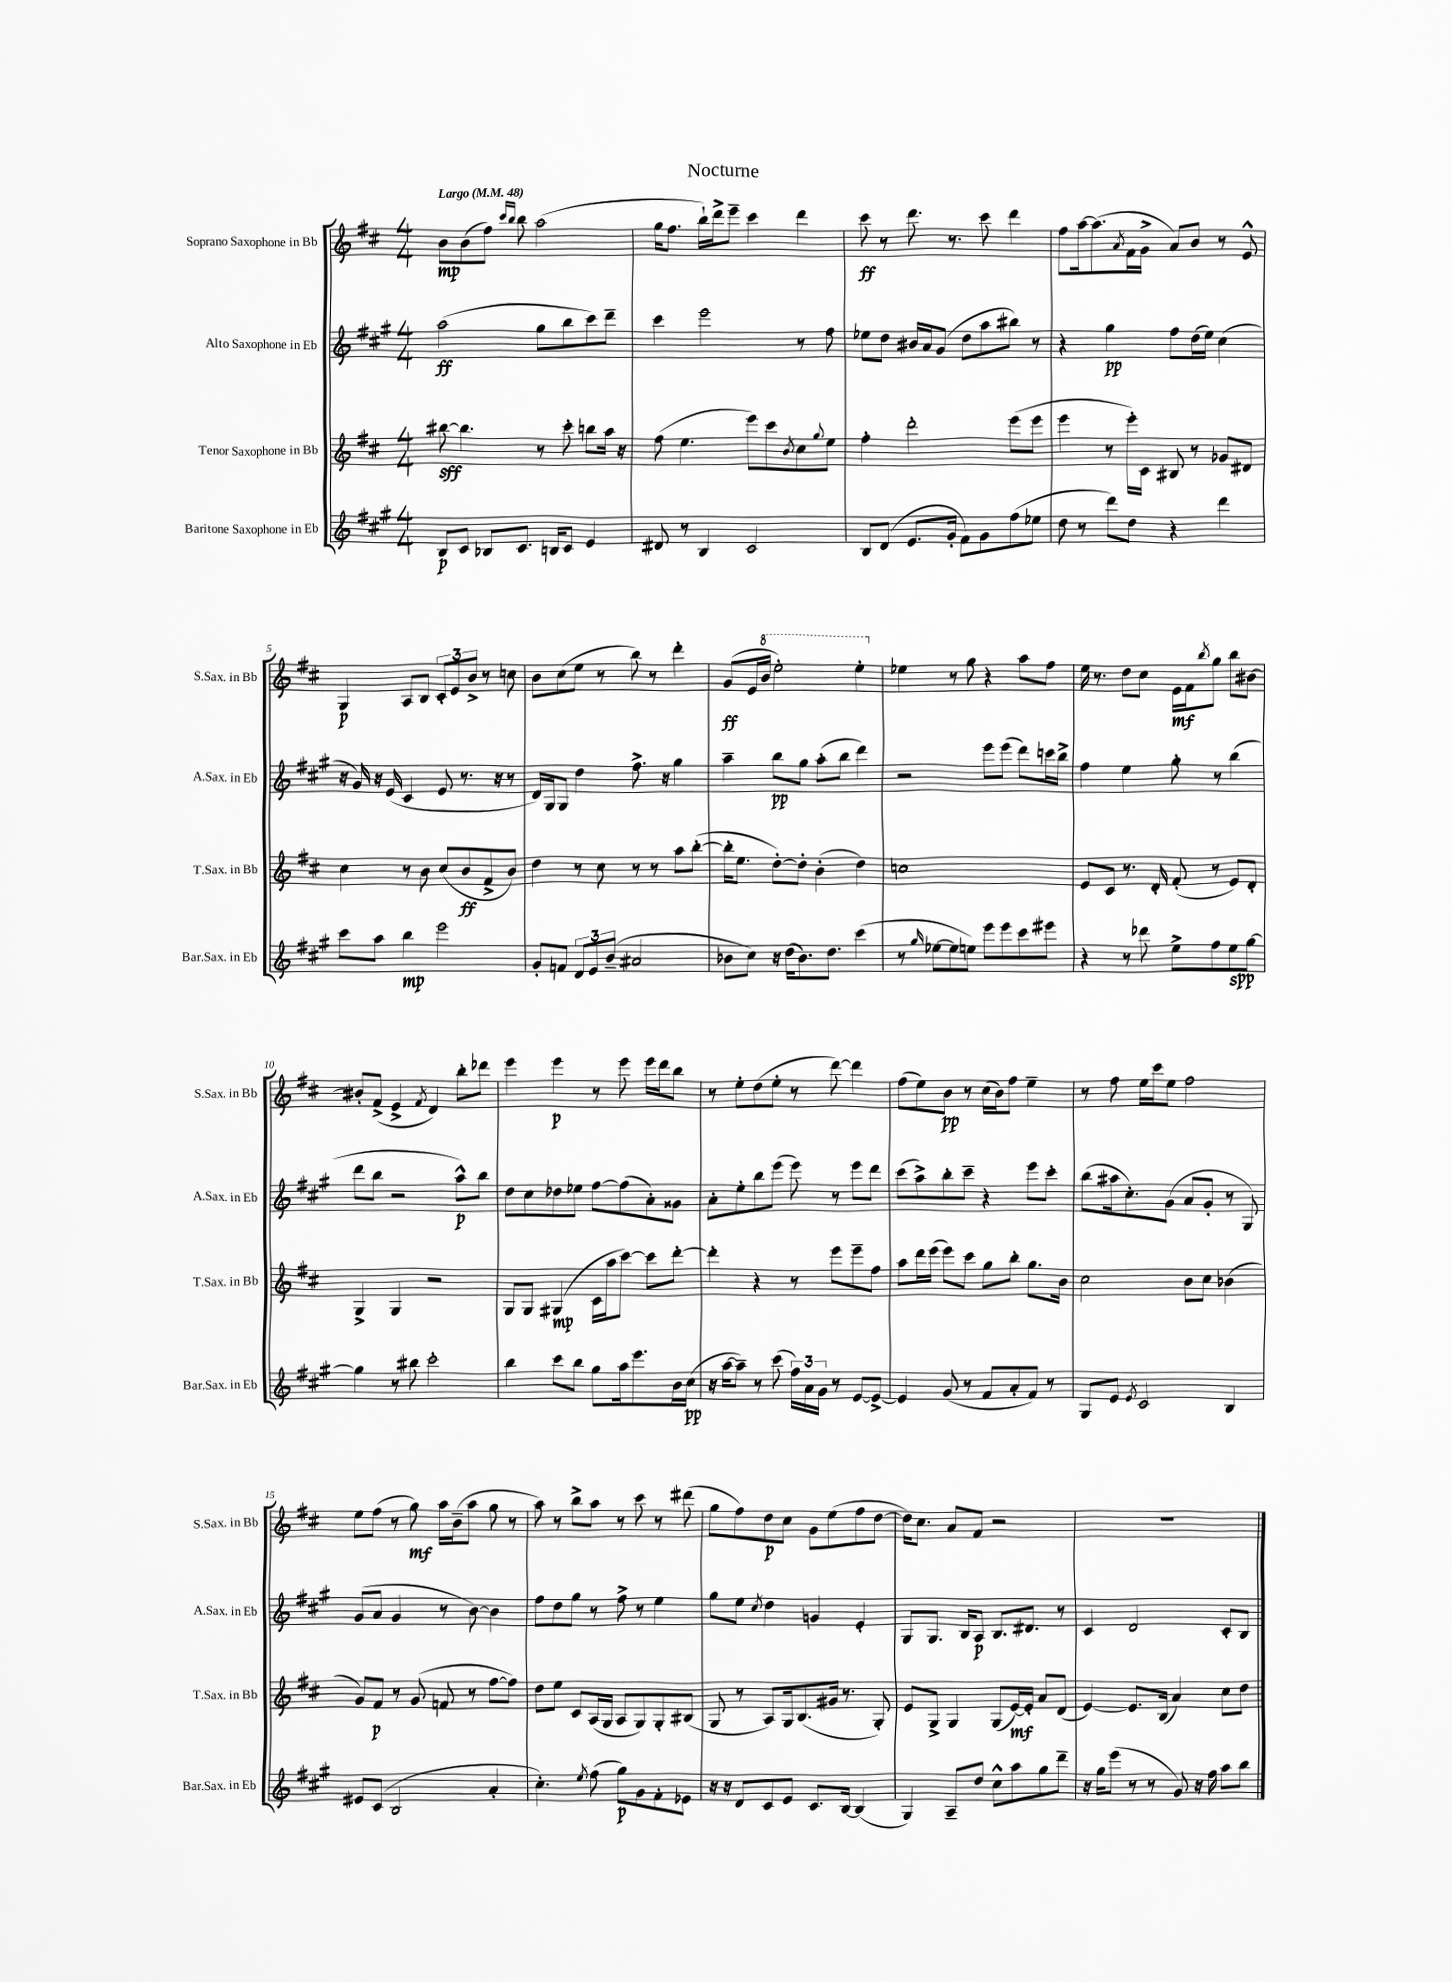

**kern	**dynam	**kern	**dynam	**kern	**dynam	**kern	**dynam
*part4	*part4	*part3	*part3	*part2	*part2	*part1	*part1
*staff4	*staff4	*staff3	*staff3	*staff2	*staff2	*staff1	*staff1
*I"Baritone Saxophone in Eb	*	*I"Tenor Saxophone in Bb	*	*I"Alto Saxophone in Eb	*	*I"Soprano Saxophone in Bb	*
*I'Bar.Sax. in Eb	*	*I'T.Sax. in Bb	*	*I'A.Sax. in Eb	*	*I'S.Sax. in Bb	*
*clefG2	*	*clefG2	*	*clefG2	*	*clefG2	*
*k[f#c#g#]	*	*k[f#c#]	*	*k[f#c#g#]	*	*k[f#c#]	*
*M4/4	*	*M4/4	*	*M4/4	*	*M4/4	*
*MM48	*	*MM48	*	*MM48	*	*MM48	*
=1	=1	=1	=1	=1	=1	=1	=1
!	!	!	!	!	!	!LO:TX:a:B:t=Largo	!
8B/L	p	[8bb#X\	sff	(2aa\	ff	8b\L	mp
8c#/J	.	4.bb#\]	.	.	.	(8b\	.
8B-X/L	.	.	.	.	.	8ff#\J)	.
.	.	.	.	.	.	16qqccc#/LL	.
.	.	.	.	.	.	16qqbb/JJ	.
8.c#/J	.	.	.	.	.	8bb\	.
.	.	8r	.	8gg#\L	.	(2aa\	.
16Bn/KL	.	.	.	.	.	.	.
8c#/J	.	8ccc#'\	.	8bb\	.	.	.
4e/	.	8bbn\L	.	8ccc#\)	.	.	.
.	.	16aa\Jk	.	8ddd~\J	.	.	.
.	.	16r	.	.	.	.	.
=2	=2	=2	=2	=2	=2	=2	=2
8d#X/	.	(8ff#\	.	4ccc#\	.	16gg\KL	.
.	.	.	.	.	.	8.ff#\J	.
8r	.	4.ee\	.	.	.	.	.
4B/	.	.	.	2eee\	.	16bb`\LL)	.
.	.	.	.	.	.	16ddd^\J	.
.	.	.	.	.	.	8eee~\J	.
2c#/	.	8eee\L)	.	.	.	4ccc#\	.
.	.	8ccc#\	.	.	.	.	.
.	.	8qb/	.	.	.	.	.
.	.	8cc#\	.	8r	.	4ddd\	.
.	.	8qqgg/	.	.	.	.	.
.	.	8ee\J	.	8ff#\	.	.	.
=3	=3	=3	=3	=3	=3	=3	=3
8B/L	.	4ff#'\	.	8ee-X\L	.	8ccc#\	ff
(8d/J	.	.	.	8dd\J	.	8r	.
8.e/L	.	2ddd'\	.	16b#X/LL	.	8.ddd\	.
.	.	.	.	16a/J	.	.	.
.	.	.	.	(8g#/J	.	.	.
16g#'/Jk	.	.	.	.	.	8.r	.
8f#\L)	.	.	.	8dd\L	.	.	.
8g#\	.	.	.	8aa\	.	8ccc#\	.
(8ff#\	.	(8eee\L	.	8bb#X\J)	.	4ddd\	.
8ee-X\J	.	8eee\J	.	8r	.	.	.
=4	=4	=4	=4	=4	=4	=4	=4
8dd\	.	4eee\	.	4r	.	8ff#\L	.
8r	.	.	.	.	.	[16aa\k	.
.	.	.	.	.	.	(8.aa\]	.
8ddd\L)	.	8r	.	4gg#\	pp	.	.
.	.	.	.	.	.	8qa/	.
8dd\J	.	16eee'\LL)	.	.	.	16f#\L	.
.	.	16c#\JJ	.	.	.	16g^\JJ	.
4r	.	8B#X/	.	8ff#\L	.	8a/L)	.
.	.	8r	.	(16dd\L	.	8b/J	.
.	.	.	.	16ee\JJ)	.	.	.
4ddd\	.	8g-X/L	.	(4cc#\	.	8r	.
.	.	8d#X/J	.	.	.	8e^^/	.
!!LO:LB:g=z
=5	=5	=5	=5	=5	=5	=5	=5
8ccc#\L	.	4cc#\	.	16r	.	4G/	p
.	.	.	.	16g#/)	.	.	.
8aa\J	.	.	.	16r	.	.	.
.	.	.	.	(16e/	.	.	.
4bb\	mp	8r	.	4c#/	.	8A/L	.
.	.	8b\	.	.	.	8B/J	.
2eee\	.	(8cc#/L	.	8e/	.	12c#'/L	.
.	.	.	.	.	.	12e/	.
.	.	8b/	ff	8.r	.	.	.
.	.	.	.	.	.	12b^/J	.
.	.	8f#^/	.	.	.	8r	.
.	.	.	.	16r	.	.	.
.	.	8b/J)	.	8r	.	8ccn\	.
=6	=6	=6	=6	=6	=6	=6	=6
8g#'/L	.	4dd\	.	16d/LL)	.	8b\L	.
.	.	.	.	16G#/J	.	.	.
8fn/J	.	.	.	8G#/J	.	(8cc#\	.
12d/L	.	8r	.	4dd\	.	8ee\J	.
12e/	.	.	.	.	.	.	.
.	.	8cc#\	.	.	.	8r	.
(12b~/J	.	.	.	.	.	.	.
2a#X/	.	8r	.	8.ff#^\	.	8bb\)	.
.	.	8r	.	.	.	8r	.
.	.	.	.	16r	.	.	.
.	.	8aa\L	.	4gg#\	.	4ddd'\	.
.	.	([8bb'\J	.	.	.	.	.
=7	=7	=7	=7	=7	=7	=7	=7
8b-X\L	.	16bb'\KL]	.	4aa~\	.	(8g/L	ff
.	.	8.ee\J	.	.	.	.	.
8cc#\J)	.	.	.	.	.	16e/L	.
*	*	*	*	*	*	*8va	*
.	.	.	.	.	.	16bb/JJ	.
16r	.	[8dd'\L)	.	8bb\L	pp	2eee'\)	.
(16dd\KL	.	.	.	.	.	.	.
8.b-\)	.	8dd'\J]	.	8gg#\J	.	.	.
.	.	(4b'\	.	(8aa'\L	.	.	.
8.dd\J	.	.	.	.	.	.	.
.	.	.	.	8bb\J	.	.	.
(4ccc#\	.	4dd\)	.	4ddd\)	.	4eee'\	.
=8	=8	=8	=8	=8	=8	=8	=8
*	*	*	*	*	*	*X8va	*
8r	.	1ccn	.	2r	.	4ee-X\	.
16qqgg#/	.	.	.	.	.	.	.
[8ee-X\L	.	.	.	.	.	.	.
8ee-\]	.	.	.	.	.	8r	.
8een\J)	.	.	.	.	.	8gg\	.
8eee\L	.	.	.	8eee\L	.	4r	.
8eee\	.	.	.	(8eee\J	.	.	.
8ccc#\	.	.	.	8ddd\L)	.	8aa\L	.
8eee#X\J	.	.	.	16cccn\L	.	8ff#\J	.
.	.	.	.	16bb^\JJ	.	.	.
=9	=9	=9	=9	=9	=9	=9	=9
4r	.	8e/L	.	4ff#\	.	16ee\	.
.	.	.	.	.	.	8.r	.
.	.	8c#/J	.	.	.	.	.
8r	.	8.r	.	4ee\	.	8dd\L	.
8ddd-X\	.	.	.	.	.	8cc#\J	.
.	.	16d'/	.	.	.	.	.
8ee^\L	.	(8f#'/	.	8gg#'\	.	16e\LL	mf
.	.	.	.	.	.	16f#\J	.
.	.	.	.	.	.	8qbb/	.
8ff#\	.	8r	.	8r	.	8gg\J	.
8ee\	spp	8e/L)	.	(4bb\	.	8bb\L	.
[8gg#\J	.	8d'/J	.	.	.	[8b#X\J	.
!!LO:LB:g=z
=10	=10	=10	=10	=10	=10	=10	=10
4gg#\]	.	4G^/	.	8ddd\L	.	8b#X'/L]	.
.	.	.	.	8bb\J	.	(8f#^/J	.
8r	.	4G/	.	2r	.	4e^/	.
8bb#X\	.	.	.	.	.	.	.
.	.	.	.	.	.	8qf#/	.
2ccc#'\	.	2r	.	.	.	4d/)	.
.	.	.	.	8aa^^\L)	p	8bb'\L	.
.	.	.	.	8bb\J	.	8ddd-X\J	.
=11	=11	=11	=11	=11	=11	=11	=11
4bb\	.	8G/L	.	8dd\L	.	4eee\	.
.	.	8G/J	.	8cc#\	.	.	.
8ccc#\L	.	(4G#X/	mp	8dd-X\	.	4eee\	p
8bb\J	.	.	.	8ee-X\J	.	.	.
8gg#\L	.	16c#\LL	.	[8ff#\L	.	8r	.
.	.	16aa\J	.	.	.	.	.
16aa\k	.	[8ccc#\J)	.	(8ff#\]	.	8eee\	.
8.eee\	.	.	.	.	.	.	.
.	.	8ccc#\L]	.	8a'\)	.	16eee\LL	.
.	.	.	.	.	.	16ddd\J	.
16b\L	.	[8ddd'\J	.	8g##X\J	.	8bb\J	.
(16cc#\JJ	pp	.	.	.	.	.	.
=12	=12	=12	=12	=12	=12	=12	=12
16r	.	4ddd'\]	.	8a'\L	.	8r	.
[16aa\KL	.	.	.	.	.	.	.
8aa~\J])	.	.	.	8ee'\	.	8ee'\L	.
8r	.	4r	.	8bb\	.	(8dd\	.
(8ccc#\	.	.	.	(8eee\J	.	8ee'\J	.
24ff#\LL)	.	8r	.	8eee\)	.	8r	.
24a\	.	.	.	.	.	.	.
24g#\JJ	.	.	.	.	.	.	.
8r	.	8eee\L	.	8r	.	[8ddd\)	.
[8e/L	.	8eee~\	.	8eee\L	.	4ddd\]	.
8e^/J_	.	8ff#\J	.	8ddd\J	.	.	.
=13	=13	=13	=13	=13	=13	=13	=13
4e/]	.	8aa\L	.	(8ccc#\L	.	(8ff#\L	.
.	.	16ddd\L	.	8aa^\)	.	8ee\)	.
.	.	(16eee\JJ	.	.	.	.	.
(8g#/	.	8eee\L)	.	8bb'\	.	8b\J	pp
8r	.	8ccc#\J	.	8ccc#~\J	.	8r	.
8f#/L	.	8gg\L	.	4r	.	(16cc#\LL	.
.	.	.	.	.	.	16b\J)	.
8a'/	.	8bb'\J	.	.	.	8ff#\J	.
8f#/J)	.	8.gg\L	.	8eee\L	.	4ee~\	.
8r	.	.	.	8ccc#'\J	.	.	.
.	.	16b\Jk	.	.	.	.	.
=14	=14	=14	=14	=14	=14	=14	=14
8G#/L	.	2cc#\	.	(8bb\L	.	8r	.
8e/J	.	.	.	16aa#X\k	.	8ff#\	.
.	.	.	.	8.cc#'\)	.	.	.
8qe/	.	.	.	.	.	.	.
2c#/	.	.	.	.	.	16ee\LL	.
.	.	.	.	.	.	16ccc#\J	.
.	.	.	.	(8g#\J	.	8ee\J	.
.	.	8b\L	.	8a/L	.	2ff#\	.
.	.	8cc#\J	.	8g#'/J	.	.	.
4B/	.	(4b-X\	.	8r	.	.	.
.	.	.	.	8G#/)	.	.	.
!!LO:LB:g=z
=15	=15	=15	=15	=15	=15	=15	=15
8e#X/L	.	8g/L)	.	(8g#/L	.	8ee\L	.
(8c#/J	.	8f#/J	p	8a/J	.	(8ff#\J	.
2B/	.	8r	.	4g#/	.	8r	.
.	.	(8g/	.	.	.	8gg\)	mf
.	.	8fn/	.	8r	.	16aa\LL	.
.	.	.	.	.	.	(16b~\J	.
.	.	8r	.	[8b\)	.	8aa\J	.
4a'/	.	[8ff#\L	.	4b\]	.	8gg\	.
.	.	8ff#\J])	.	.	.	8r	.
=16	=16	=16	=16	=16	=16	=16	=16
4.cc#'\)	.	8dd\L	.	8ff#\L	.	8aa\)	.
.	.	8ee\J	.	8dd\	.	8r	.
.	.	8c#/L	.	8gg#\J	.	8bb^\L	.
8qee/	.	.	.	.	.	.	.
(8ff#\	.	(16A/L	.	8r	.	8aa\J	.
.	.	16G/JJ	.	.	.	.	.
8gg#\L)	p	8A/L	.	8ff#^\	.	8r	.
8g#\	.	8G/)	.	8r	.	8ccc#\	.
8f#'\	.	8G'/	.	4ee\	.	8r	.
8e-X\J	.	(8B#X/J	.	.	.	(8ddd#X\	.
=17	=17	=17	=17	=17	=17	=17	=17
16r	.	8G/	.	8gg#\L	.	8gg\L	.
16r	.	.	.	.	.	.	.
8d/L	.	8r	.	8ee\J	.	8ff#\)	.
.	.	.	.	8qcc#/	.	.	.
8c#/	.	8A/L)	.	4dd\	.	8dd\	p
8e/J	.	16G/k	.	.	.	8cc#\J	.
.	.	(8.B/	.	.	.	.	.
8.c#/L	.	.	.	4gn/	.	8g\L	.
.	.	16g#X/Jk	.	.	.	(8ee\	.
[16B/Jk	.	8.r	.	.	.	.	.
(4B/]	.	.	.	4e'/	.	8ff#\	.
.	.	8G'/)	.	.	.	[8dd\J	.
=18	=18	=18	=18	=18	=18	=18	=18
4G#/)	.	8e/L	.	8G#/L	.	16dd\KL])	.
.	.	.	.	.	.	8.cc#\J	.
.	.	8G^/J	.	8.G#/J	.	.	.
8A~/L	.	4G/	.	.	.	8a/L	.
.	.	.	.	16B/KL	.	.	.
8dd/J	.	.	.	8A/J	p	8f#/J	.
8cc#^^\L	.	(8G/L	.	8.B/L	.	2r	.
8aa\	.	[16e/L)	mf	.	.	.	.
.	.	16e'/JJ]	.	8.d#X/J	.	.	.
8gg#\	.	8a/L	.	.	.	.	.
8ddd~\J	.	(8d/J	.	8r	.	.	.
=19	=19	=19	=19	=19	=19	=19	=19
16r	.	[4e/)	.	4c#/	.	1r	.
16gg#\KL	.	.	.	.	.	.	.
(8eee\J	.	.	.	.	.	.	.
8r	.	8.e/L]	.	2d/	.	.	.
8r	.	.	.	.	.	.	.
.	.	(16B/Jk	.	.	.	.	.
8g#/)	.	4a/)	.	.	.	.	.
16r	.	.	.	.	.	.	.
16ff#\	.	.	.	.	.	.	.
8aa\L	.	8cc#\L	.	8c#'/L	.	.	.
8bb\J	.	8dd\J	.	8B/J	.	.	.
==	==	==	==	==	==	==	==
*-	*-	*-	*-	*-	*-	*-	*-
